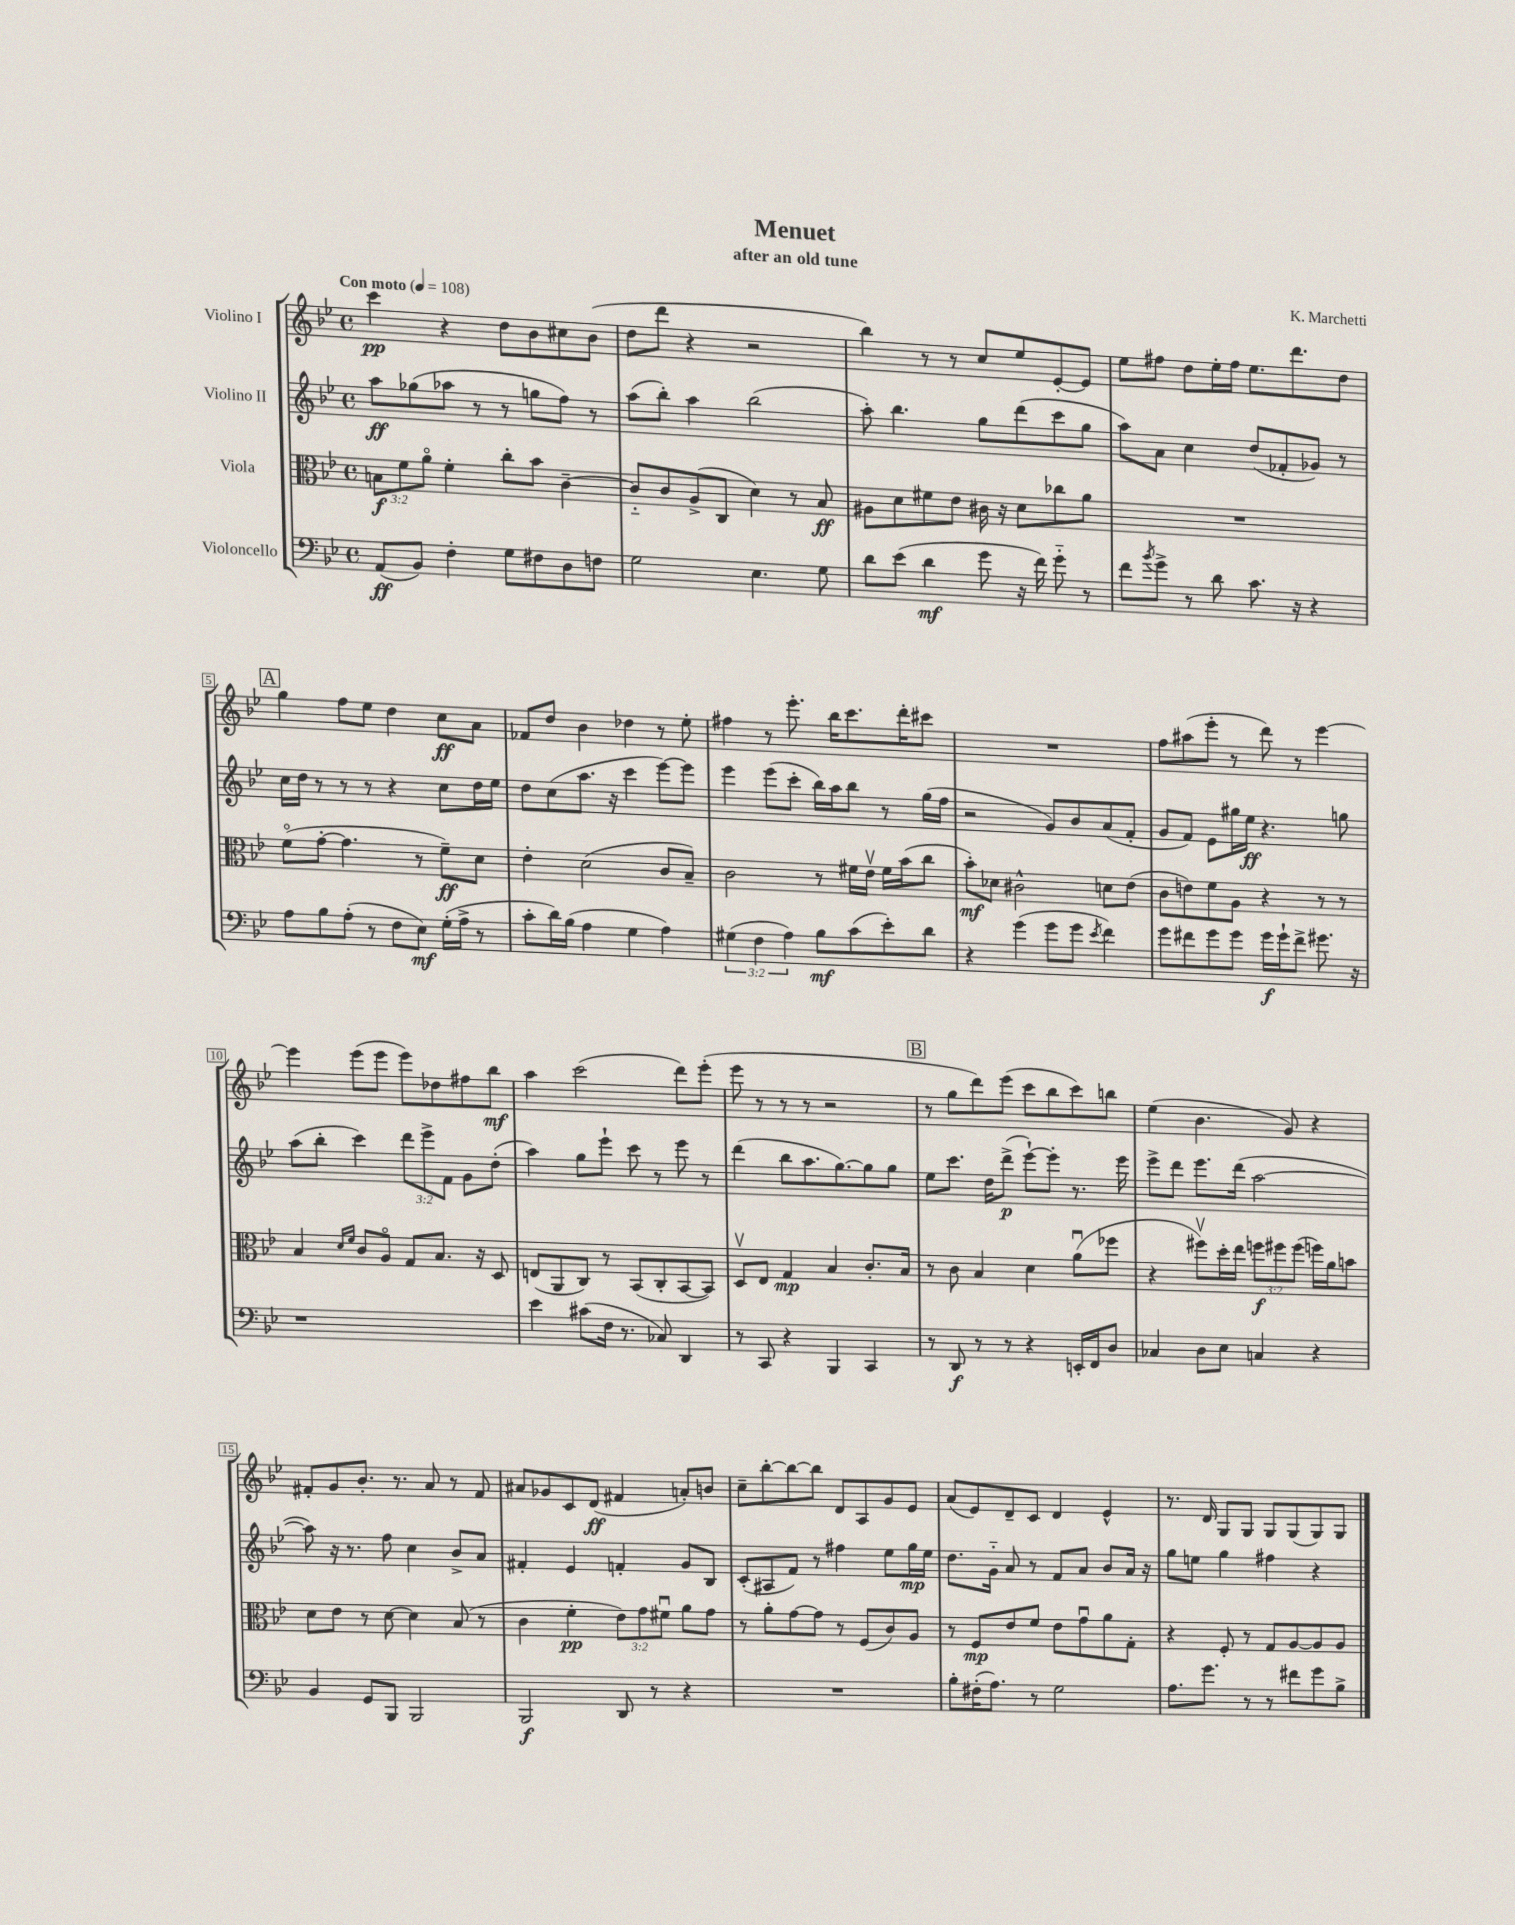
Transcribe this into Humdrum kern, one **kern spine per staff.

**kern	**kern	**kern	**kern
*staff4	*staff3	*staff2	*staff1
*clefF4	*clefC3	*clefG2	*clefG2
*k[b-e-]	*k[b-e-]	*k[b-e-]	*k[b-e-]
*M4/4	*M4/4	*M4/4	*M4/4
*met(c)	*met(c)	*met(c)	*met(c)
*MM108	*MM108	*MM108	*MM108
(8AA	12B	8aa	4ccc
.	12f	.	.
8BB-)	.	(8gg-	.
.	12ao	.	.
4F'	4f'	8aa-	4r
.	.	8r	.
8G	8cc'	8r	8dd
8F#	8b-	8gg	8b-
8D	[4c~	8ff)	8cc#
8F	.	8r	(8b-
=	=	=	=
2G	8c'~]	(8aa	8dd
.	8c	8bb-')	8ddd
.	(8A^	4aa	4r
.	8C	.	.
4.E-	4d)	(2bb-	2r
.	8r	.	.
8G	8B-	.	.
=	=	=	=
8d	8A#	8aa')	4bb-)
(8e-	8d	4.bb-	.
4d	8f#	.	8r
.	8e-	.	8r
8g	16c#	8gg	8cc
.	16r	.	.
16r	8d	(8ddd	8ee-
16f)	.	.	.
8g'~	8cc-	8ccc	[8e-'
8r	8a	8gg	8e-]
=	=	=	=
8f	1r	8aa)	8ee-
8qb-	.	.	.
8g^	.	8a	8ff#
8r	.	4cc	8dd
8d	.	.	16ee-'
.	.	.	16ff#
8.c	.	(8dd	8.ee-
.	.	8f-'	.
16r	.	.	8.ddd
4r	.	8g-)	.
.	.	8r	8dd
=	=	=	=
8A	(8fo	16cc	4gg
.	.	16dd	.
8B-	[8g'	8r	.
(8A'	4.g]	8r	8ff
8r	.	8r	8ee-
8F	.	4r	4dd
8E-)	8r	.	.
(16G'	8f~)	8cc	8cc
16A^	.	.	.
8r	8d	16dd	8a
.	.	16ee-	.
=	=	=	=
8c'	4e-'	8dd	8f-
16d)	.	(8cc	8dd
(16B-	.	.	.
4A	(2d	8.aa	4b-
.	.	16r	.
4G	.	4ccc	4dd-
4A)	8c	[8eee-)	8r
.	8B-~)	8eee-]	8ee-'
=	=	=	=
(6G#	2c	4eee-	4ff#
6F	.	.	.
.	.	(8eee-	8r
6A)	.	.	.
.	.	8ccc'	8.eee-'
8B-	8r	16bb-)	.
.	.	16aa	16bb-
(8c	16f#	8bb-	8.ccc
.	16e-v	.	.
8e-')	16f#	8r	.
.	(16b-	.	16ddd'
8d	8cc	(16gg	8ccc#
.	.	16ff	.
=	=	=	=
4r	8b-')	2r	1r
.	8d-	.	.
(4g	2c#^^	.	.
8g	.	8g)	.
8g	.	8b-	.
8qe-	.	.	.
4f)	8d	(8a	.
.	(8e-	8f'	.
=	=	=	=
8g	8c	8g	8ff
8f#	8e)	8f)	(8aa#
8g	8f	8e-	8eee-'
8g	8A	16gg#	8r
.	.	16ee-	.
16g	4r	4.r	8ddd)
16g`	.	.	.
8f#^	.	.	8r
8.g#	8r	.	[4eee-
.	8r	8gg	.
16r	.	.	.
=	=	=	=
1r	4B-	(8aa	4eee-]
.	.	8bb-'	.
.	16qqd	.	.
.	16qqf	.	.
.	8c	4ccc)	(8eee-
.	8Ao	.	8eee-
.	8G	12ddd	8eee-)
.	.	12eee-^	.
.	8.B-	.	8dd-
.	.	12f	.
.	.	8g	8ff#
.	16r	.	.
.	8D	(8dd'	8bb-
=	=	=	=
4e-	(8E	4aa)	4aa
.	8AA	.	.
(8c#	8C)	8gg	(2ccc
16F	8r	8eee-`	.
8.r	.	.	.
.	(8BB-	8ccc	.
8C-)	8C'	8r	.
4DD	[8BB-	8eee-	8ddd)
.	8BB-])	8r	(8eee-'
=	=	=	=
8r	8Dv	(4ddd	8eee-
8CC	8E-	.	8r
4r	4G	8bb-	8r
.	.	8.aa	8r
4BBB-	4B-	.	2r
.	.	[8.gg)	.
4CC	8.c'	8gg]	.
.	.	8gg	.
.	16B-	.	.
=	=	=	=
8r	8r	8ee-	8r
8DD	8c	8.ccc	8gg
8r	4B-	.	8ddd)
.	.	16dd	.
8r	.	(8ddd^	(8eee-
4r	4d	[8eee-`)	8ccc
.	.	8eee-']	8bb-
16EE'	(8au	8.r	8ccc)
16FF	.	.	.
8D	8ff-	.	8bb
.	.	16eee-	.
=	=	=	=
4C-	4r	8eee-^	(4ee-
.	.	8ddd	.
8D	8ff#v)	8.eee-	4.b-
8E-	16dd'	.	.
.	16ee-	(16ddd	.
4C	12ff	[2aa	.
.	12ff#	.	.
.	.	.	8g)
.	(12ff#	.	.
4r	16ff)	.	4r
.	16a	.	.
.	8b	.	.
=	=	=	=
4BB-	8d	8aa])	8f#'
.	8e-	16r	8g
.	.	8.r	.
8GG	8r	.	8.b-'
8BBB-	[8d	8ff	.
.	.	.	8.r
2BBB-	4d]	4cc	.
.	.	.	8a
.	(8B-	8b-^	8r
.	8r	8a	8f#
=	=	=	=
2BBB-	4c	4f#'	8a#
.	.	.	8g-
.	4f'	4e-	8c
.	.	.	(8d
8DD	12e-)	4f'	4f#
.	12g	.	.
8r	.	.	.
.	12f#u	.	.
4r	8a	8g	8a')
.	8g	8B-	8b
=	=	=	=
1r	8r	(8c'	8cc~
.	8a'	8A#	[8bb-'
.	[8g	8f)	8bb-_
.	8g]	8r	8bb-]
.	8r	4ff#	8d
.	(8F	.	8A
.	8c)	8ee-	8g
.	8A	16gg	8e-
.	.	16ee-	.
=	=	=	=
8B-'	8r	8.dd	(8a
(16F#'	8F	.	8e-)
8.A)	.	16g'~	.
.	8e-	8a	8d~
8r	8f	8r	8c
2G	8e-	8f	4d
.	8gu	8a	.
.	8a	8b-	4e-^^
.	8G'	16a	.
.	.	16r	.
=	=	=	=
8.A	4r	8gg	8.r
.	.	8ee	.
8.g	.	.	16d
.	8F'	4gg	8G
8r	8r	.	8G
8r	8G	4ff#	8G
8f#	[8A	.	(8G
8g	8A]	4r	8G)
8B-^	8A	.	8G
==	==	==	==
*-	*-	*-	*-
